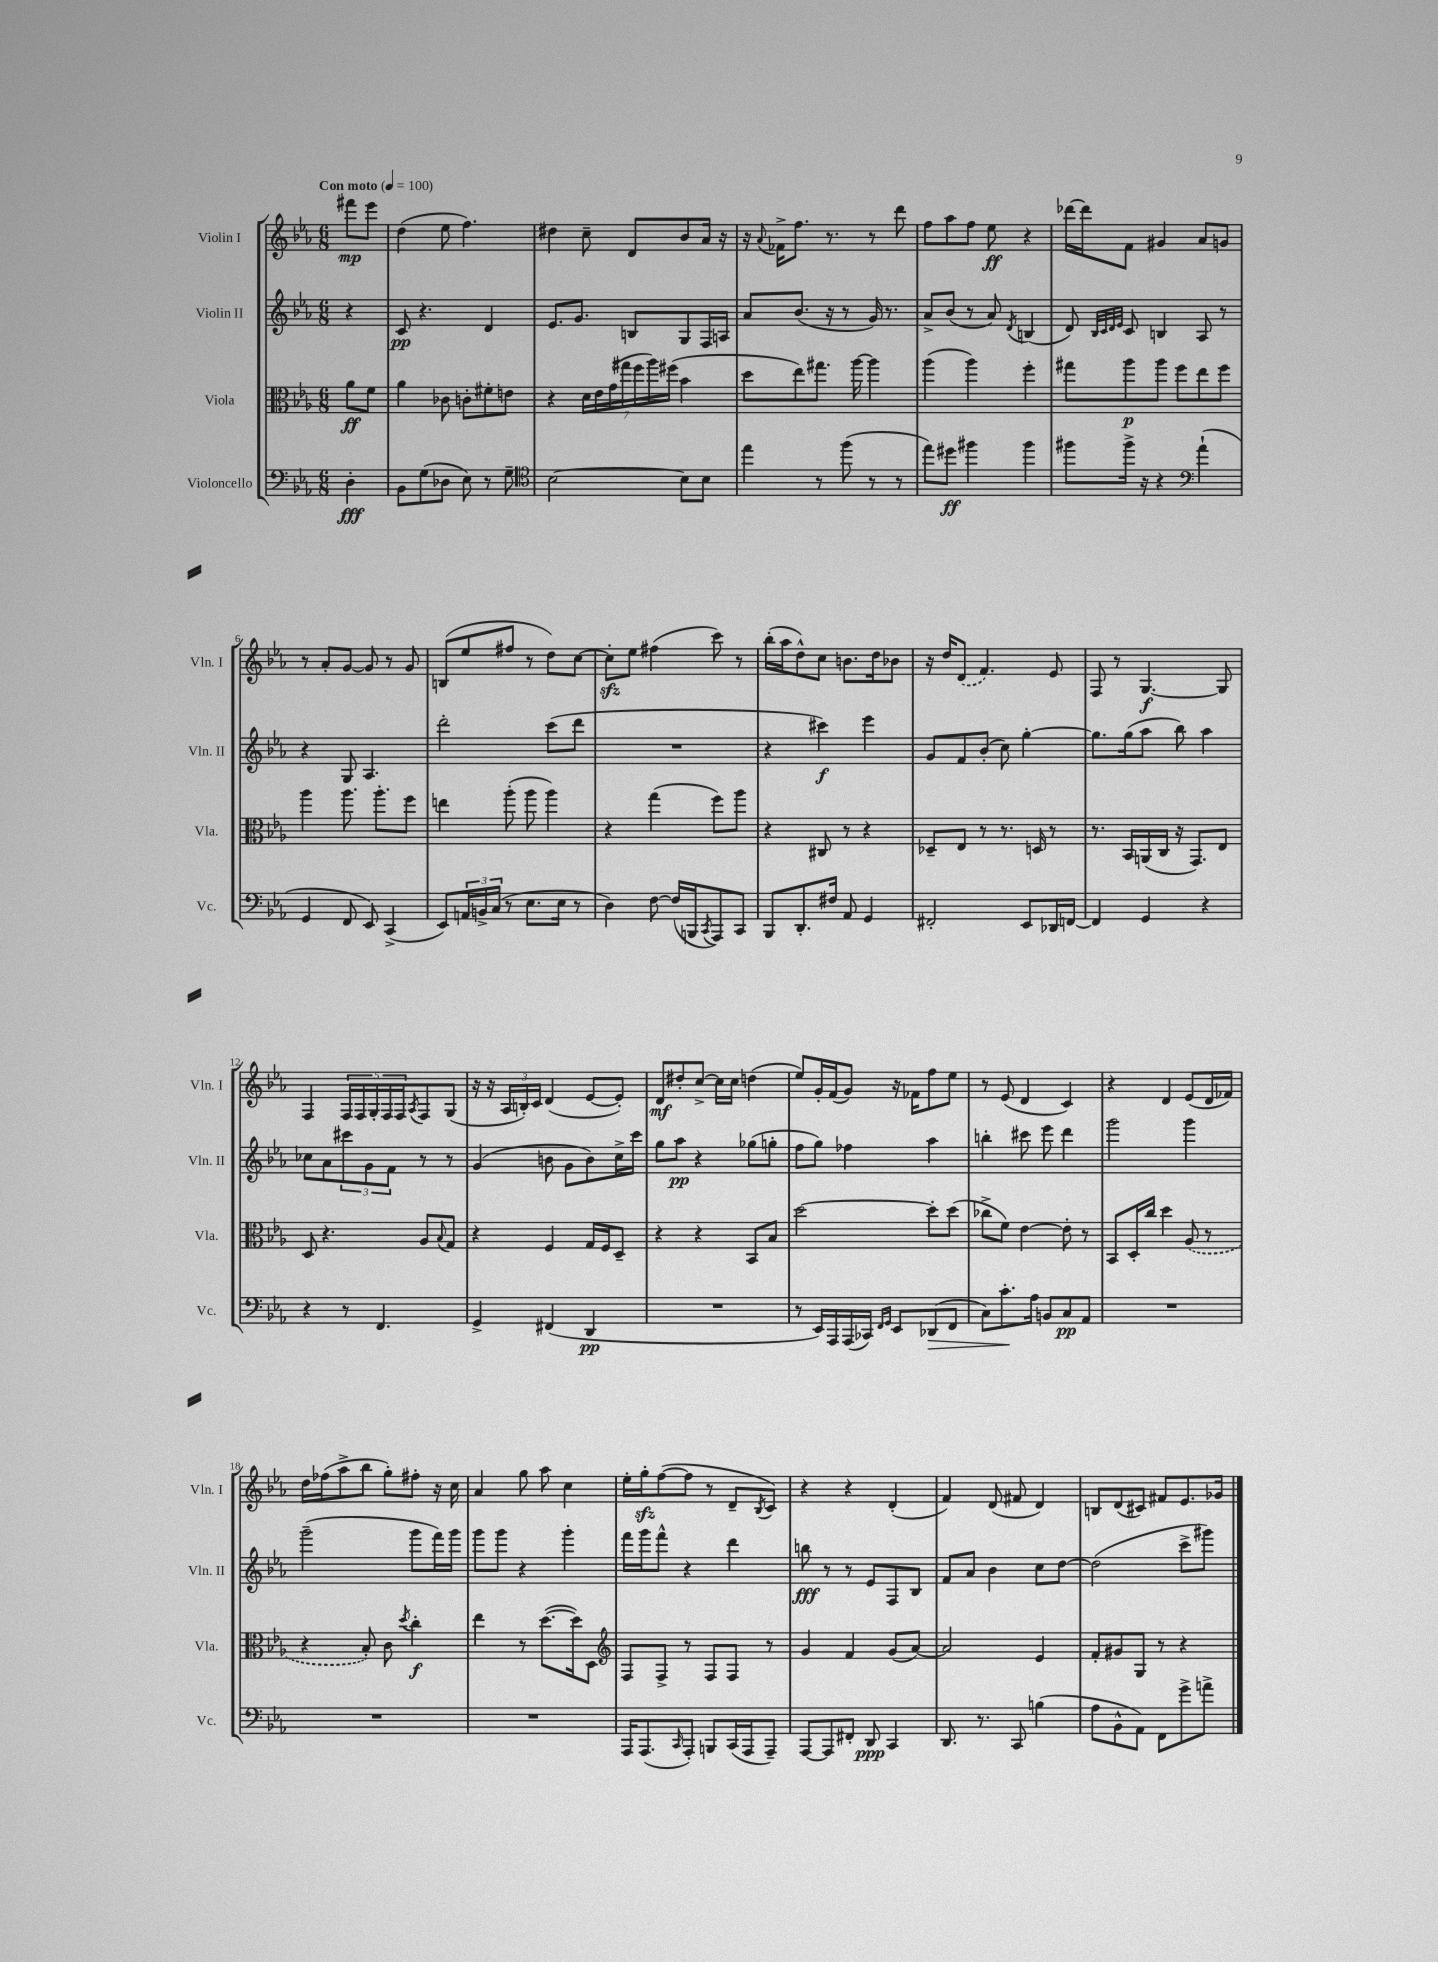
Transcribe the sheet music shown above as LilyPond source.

<<
\new StaffGroup <<
\new Staff = "s0" \with { instrumentName = "Violin I" shortInstrumentName = "Vln. I" } {
    \clef treble \key ees \major \numericTimeSignature \time 6/8 \partial 4 \tempo "Con moto" 4 = 100
    fis'''8\mp ees'''8 |
    d''4( ees''8 f''4.) |
    dis''4 c''8-- d'8 bes'8 aes'16 r16 |
    r16 \appoggiatura { aes'8 } fes'16-> f''8. r8. r8 d'''8 |
    f''8 aes''8 f''8 ees''8\ff r4 |
    des'''16~ des'''16 f'8 gis'4 aes'8 g'8 |
    r8 aes'8-. g'8~ g'8 r8 g'8 |
    b8( ees''8 fis''8 r8 d''8) c''8~ |
    c''8-.\sfz ees''8 fis''4( c'''8) r8 |
    bes''16-.( aes''16 d''8-^) c''8 b'8. d''16 bes'8 |
    r16 d''16 \once \slurDashed d'8( f'4.) ees'8 |
    f8 r8 g4.~\f g8 |
    f4 \tuplet 5/4 { f16 f16 g16-. f16 f16 } \acciaccatura { aes8 } f8 g8( |
    r16 r16 \tuplet 3/2 { aes16 b16-.) c'16 } d'4( ees'8~ ees'8-.) |
    d'8\mf dis''8-. c''8~-> c''16 c''16 d''4( |
    ees''8) g'16-. f'16( g'8) r16 fes'16 f''8 ees''8 |
    r8 ees'8( d'4 c'4) |
    r4 d'4 ees'8( d'16 fes'16) |
    d''16 fes''16( aes''8-> bes''8 g''8-.) fis''8-. r16 c''16 |
    aes'4 g''8 aes''8 c''4 |
    ees''16-. g''16-.\sfz f''8~( f''8 r8 d'8-- \acciaccatura { bes8 } c'8) |
    r4 r4 d'4-.( |
    f'4) d'8( fis'8 d'4) |
    b8 d'8( cis'8) fis'8 ees'8. ges'16 \bar "|." |
}
\new Staff = "s1" \with { instrumentName = "Violin II" shortInstrumentName = "Vln. II" } {
    \clef treble \key ees \major \numericTimeSignature \time 6/8 \partial 4
    r4 |
    c'8\pp r4. d'4 |
    ees'8. g'8. b8 g8 f16 a16 |
    aes'8 bes'8.( r16 r8 g'16) r8. |
    aes'8-> bes'8( r8 aes'8) \acciaccatura { d'8 } b4( |
    d'8) \grace { bes32 c'32 d'32 ees'32 } c'8 b4 aes8 r8 |
    r4 g8 aes4. |
    d'''2-. c'''8( d'''8 |
    R2. |
    r4 cis'''4\f) ees'''4 |
    g'8 f'8 bes'8-.( c''8) g''4~-. |
    g''8. g''16( aes''8 bes''8) aes''4 |
    ces''8 aes'8 \tuplet 3/2 { cis'''8 g'8 f'8 } r8 r8 |
    g'4( b'8 g'8 b'8) c''16-> c'''16 |
    g''8 aes''8\pp r4 ges''8( g''8-. |
    f''8 g''8) fes''4 aes''4 |
    b''4-. cis'''8 ees'''8 d'''4 |
    g'''2 g'''4 |
    g'''2--( g'''8 f'''16) g'''16 |
    g'''8 g'''8 r4 g'''4-. |
    f'''16 g'''16 f'''8-^ r4 d'''4 |
    b''8\fff r8 r8 ees'8 f8 bes8 |
    f'8 aes'8 bes'4 c''8 d''8~ |
    d''2( c'''8-> gis'''8) \bar "|." |
}
\new Staff = "s2" \with { instrumentName = "Viola" shortInstrumentName = "Vla." } {
    \clef alto \key ees \major \numericTimeSignature \time 6/8 \partial 4
    aes'8\ff f'8 |
    aes'4 ces'8 c'8-. fis'8-. e'8 |
    r4 \tuplet 7/4 { d'16 ees'16 g'16( gis''16 f''16 aes''16) fis''16( } bes'4 |
    d''8 ees''8) gis''8. aes''16~ aes''4 |
    aes''4( aes''4) f''4-. |
    gis''8 aes''8\p aes''8 f''8 ees''8 f''8 |
    aes''4 aes''8. aes''8.-. f''8 |
    e''4 aes''8-.( aes''8 aes''4) |
    r4 g''4( f''8) aes''8 |
    r4 cis8 r8 r4 |
    des8-- ees8 r8 r8. d16 r8 |
    r8. bes,16 a,16( c16 r16 g,8.) ees8 |
    d8 r4. aes8 \appoggiatura { bes8 } g8 |
    r4 f4 g16 f16 d8-- |
    r4 r4 bes,8 bes8 |
    d''2~ d''8-. d''8( |
    ces''8-> f'8) ees'4~ ees'8-. r8 |
    bes,8 d16-. c''16 d''4 \once \slurDashed aes8( r8 |
    r4 bes8-.) c'8 \acciaccatura { d''8 } c''4-.\f |
    ees''4 r8 d''8.~( d''16) d8 |
    \clef treble f8 f8-> r8 f8 f8 r8 |
    g'4 f'4 g'8( aes'8~) |
    aes'2 ees'4 |
    f'8-. gis'8 g8 r8 r4 \bar "|." |
}
\new Staff = "s3" \with { instrumentName = "Violoncello" shortInstrumentName = "Vc." } {
    \clef bass \key ees \major \numericTimeSignature \time 6/8 \partial 4
    d4-.\fff |
    bes,8 g8( des8 ees8) r8 g8-- |
    \clef tenor bes2~ bes8 bes8 |
    ees''4 r8 f''8( r8 r8 |
    ees''8) dis''8\ff fis''4 fis''4 |
    fis''8 fis''16-> r16 r4 \clef bass aes'4-!( |
    g,4 f,8 ees,8) c,4->( |
    ees,8) \tuplet 3/2 { a,16 b,16-> c16( } r8 ees8. ees16 r8 |
    d4) f8~ f16( b,,16 \acciaccatura { c,8 } aes,,8) c,8 |
    bes,,8 d,8.-. fis16 aes,8 g,4 |
    fis,2-. ees,8 des,16 f,16~ |
    f,4 g,4 r4 |
    r4 r8 f,4. |
    g,4-> fis,4( d,4\pp |
    R2. |
    r8 ees,16) aes,,16 aes,,16( ces,16) \grace { f,16 g,16 } ees,8 des,8\>( f,8 |
    c8) c'8.-.\! aes16 b,8 c8\pp aes,8 |
    R2. |
    R2. |
    R2. |
    aes,,16 aes,,8.( \grace { c,16 } aes,,8-.) b,,8 c,16( aes,,16 aes,,8--) |
    aes,,8~ aes,,8 fis,8-. d,8\ppp c,4 |
    d,8. r8. c,8 b4( |
    aes8 bes,8-^ aes,8) f,8 g'8-> a'8-> \bar "|." |
}
>>
>>
